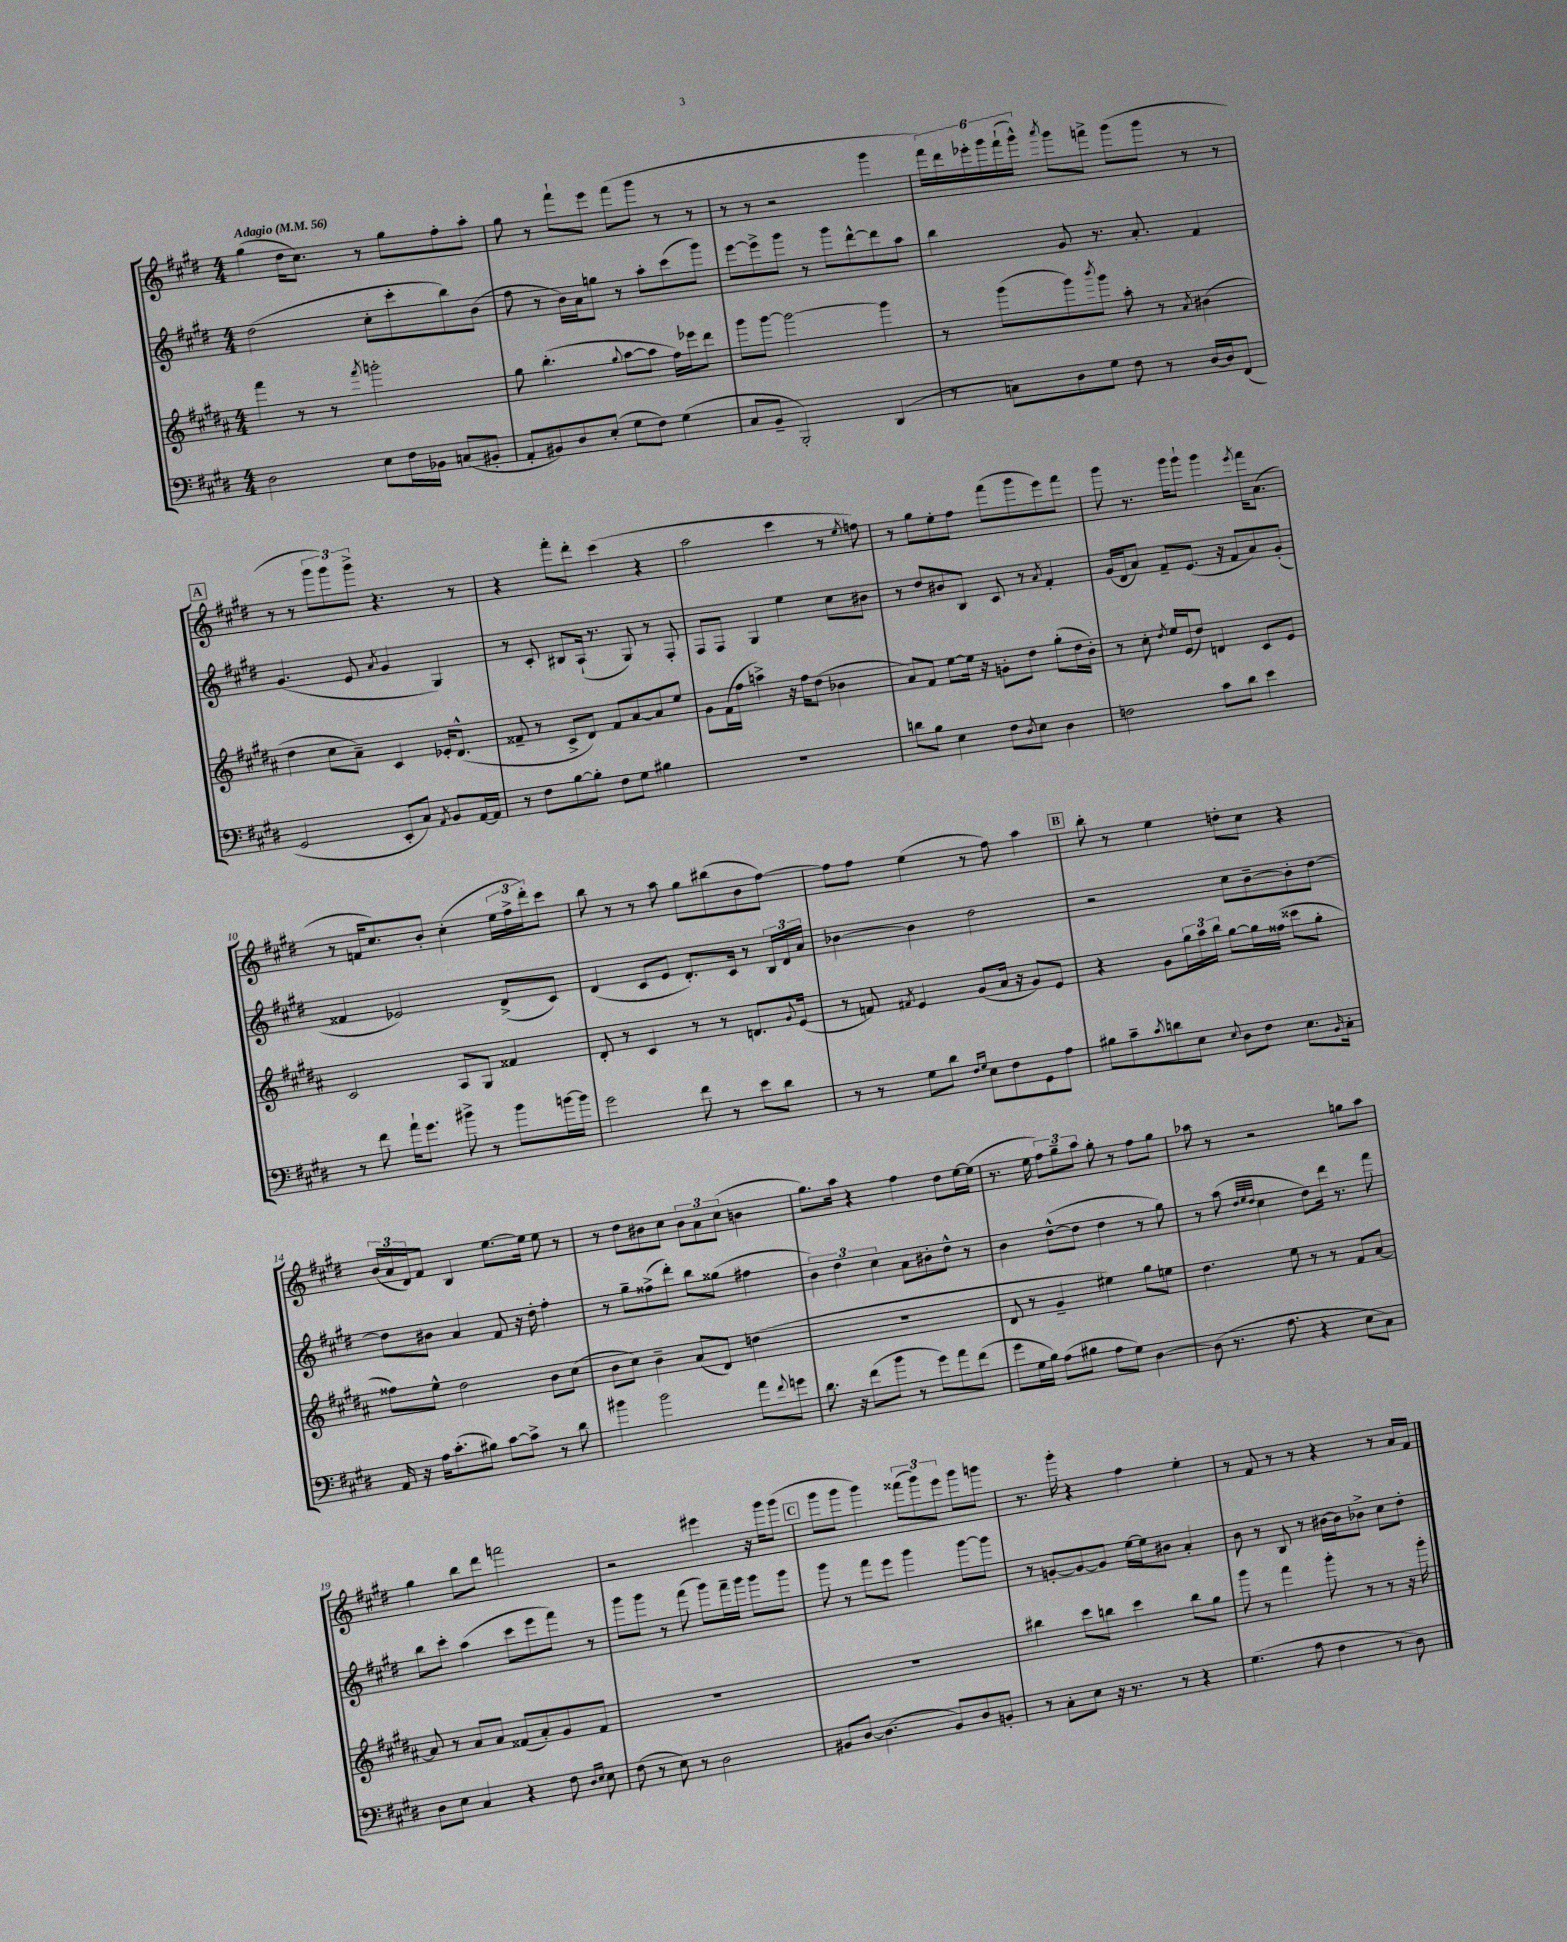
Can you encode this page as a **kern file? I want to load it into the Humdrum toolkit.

**kern	**kern	**kern	**kern
*staff4	*staff3	*staff2	*staff1
*clefF4	*clefG2	*clefG2	*clefG2
*k[f#c#g#d#]	*k[f#c#g#d#a#]	*k[f#c#g#d#]	*k[f#c#g#d#]
*M4/4	*M4/4	*M4/4	*M4/4
*MM56	*MM56	*MM56	*MM56
2D#	4fff#	(2dd#	(4gg#
.	8r	.	16dd#
.	.	.	8.cc#)
.	8r	.	.
.	8qfff#	.	.
8E	2ggg'	8cc#'	8r
16F#	.	8ccc#'	8gg#
16BB-	.	.	.
(8C	.	8bb)	8ff#'
8BB#'	.	(8b	8aa'
=	=	=	=
8AA'	8gg#	8ff#	8gg#
8BB#)	(4.bb'	8r	8r
8D#	.	16b)	8fff#`
.	.	16a	.
(8E'	.	8gg	8eee
.	8qqgg#	.	.
8G#	[8aa#	8r	(8fff#
8F#)	8aa#]	8aa'	8ggg#
(4G#	16ff#)	(8ccc#	8r
.	16eee-	.	.
.	8ddd#	8ggg#)	8r
=	=	=	=
8C#	8ggg#	[8eee	8r
8BB~	[8ggg#	8eee^]	8r
2BBB')	2ggg#_	8ggg#	2r
.	.	8r	.
.	.	8ggg#	.
.	.	[8ddd#^^	.
(4DD#	4ggg#]	8ddd#]	4ggg#
.	.	8aa	.
=	=	=	=
8r	8r	4bb	24fff#)
.	.	.	24ddd#
.	.	.	24eee-'
8C)	(8ggg#	.	24ggg#
.	.	.	(24fff#`
.	.	.	24ggg#^^)
.	.	.	8qaaa
8D#	8ggg#)	8g#	8ggg#
.	8qbbb	.	.
8G#	8ggg#	8.r	8fff^
8F#	8aa#'	.	(8ggg#
.	.	8.a'	.
8r	8r	.	8ggg#
.	8qa#	.	.
[16D#	(4b#	4f#	8r
16D#]	.	.	.
(8FF#	.	.	8r
=	=	=	=
2GG#	4dd#	(4.g#	8r
.	.	.	8r
.	8cc#	.	12ggg#
.	.	.	12ggg#)
.	8a#~)	8e	.
.	.	.	12ggg#^
.	.	8qa	.
8EE'	4c#	4g#	4.r
8C#)	.	.	.
8qAA	.	.	.
8BB	16e-'	4G#)	.
.	(8.d#^^	.	.
[16AA	.	.	8r
16AA]	.	.	.
=	=	=	=
8r	8f##~	8r	4r
8F#	8r	8c#'	.
[8B	8c#^	8B#	8fff#'
8B']	8d#)	(16A`	8ddd#'
.	.	8.r	.
8F#	8f##	.	(4ccc#
8G#	[8a#	8G#)	.
4B#	8a#]	8r	4r
.	8ee	8F#'	.
=	=	=	=
1r	8g#	8F#	2aa
.	(16f#	8F#	.
.	16ff#	.	.
.	4aa^)	4G#	.
.	16r	4ee	4ccc#
.	16ff#	.	.
.	(8dd#	.	.
.	4b-	8cc#	8r
.	.	.	8qee
.	.	8b#	8ff)
=	=	=	=
8d	8a#)	8r	8r
8B	8f#	8dd#	8gg#
4E	[8ee	8b#	8ee'
.	16ee]	8B	8ff#
.	16r	.	.
8F#	8g'	8c#	(8fff#
8qD#	.	.	.
8E	8dd#	8r	8ggg#
.	.	8qa	.
4D#	(8gg#'	4f#'	8eee)
.	16dd#	.	8fff#
.	16b')	.	.
=	=	=	=
2F	8r	(16g#	8ggg#
.	.	16d#	.
.	8cc#'	8a)	8.r
.	8qdd#	.	.
.	16ee	8f#~	.
.	(16e	.	16ggg#
.	8dd#)	(8.e	8ggg#`
8c#	4d	.	4ggg#
.	.	16r	.
8d#	.	8f#	.
.	.	.	8qeee
4e	8c#	8a)	16fff#
.	.	.	(8.a
.	8e	(8g#'	.
=	=	=	=
8r	2c#	4f##	8r
8f#	.	.	16f
.	.	.	8.cc#)
16a`	.	2e-)	.
8.g#	.	.	.
.	.	.	8b'
8b#^	8A#	.	(4cc#'
8r	8G#	.	.
8b#	4f##	(8d#^	24ee
.	.	.	24ff#^
.	.	.	24ddd#')
[16b	.	8c#)	8ccc#
16b]	.	.	.
=	=	=	=
2g#	8d#'	(4d#	8bb
.	8r	.	8r
.	4c#	8c#	8r
.	.	8e	8aa
8f#	8r	8.d#')	8gg#
8r	8r	.	(8bb#
.	.	16c#	.
8e	8.d	8r	8b
8d#	.	24B	[8ff#)
.	.	24d#	.
.	8qqg#	.	.
.	(16e	.	.
.	.	24a	.
=	=	=	=
8r	8r	[4b-	8ff#]
8r	8f)	.	8ff#
.	8qf#	.	.
8G#	4e	4b-]	(4ee
8d#	.	.	.
16qqF#	.	.	.
16qqG#	.	.	.
8E	(8g#	2dd#	8r
8F#	16a#	.	8ff#)
.	16r	.	.
8GG#	8g#)	.	4aa
8A	8e	.	.
=	=	=	=
8B#	4r	2r	8bb'
8c#~	.	.	8r
8qc#	.	.	.
8d	8g#	.	4ee
8E	24gg#	.	.
.	24aa#	.	.
.	24bb	.	.
8qqE	.	.	.
8D#	[8gg#	8cc#	8dd'
8F#	16gg#]	[8b~	8cc#
.	(16ff##	.	.
8.E	8ccc##	8b']	4r
.	8gg#'	[8dd#	.
16qqBB	.	.	.
16C#'	.	.	.
=	=	=	=
16AA	8ff##)	8dd#]	(24b
.	.	.	24a
16r	.	.	.
.	.	.	24d#)
16A	8ee^^	8b#	8f#
(8.c#'	.	.	.
.	2dd#	4a	4B
8B#)	.	.	.
[8c#	.	8f#	[8.ee
8c#^]	.	16r	.
.	.	16dd#'	16ee]
8r	8b	4ff#'	8ee
8d#	(8cc#	.	8r
=	=	=	=
4b#	8b	8r	8r
.	8cc#)	8gg#~	8dd#
2b#	4b~	(8ff##^	8b#
.	.	8ddd#')	8cc#
.	(8a#	8bb	12b#
.	.	.	12a
.	8d#)	(8gg##	.
.	.	.	(12cc#
8a	(4dd	4ff#	4b
8qqf#	.	.	.
8g	.	.	.
=	=	=	=
8.d#	1r	6b)	8.gg#)
.	.	6dd#	.
16r	.	.	16aa
(8f#	.	.	4r
.	.	6cc#	.
8b	.	.	.
8r	.	8a	4ff#
8g#)	.	8b#'	.
8a	.	8dd#^^	8dd#
(8f#	.	8r	[16ee
.	.	.	(16ee]
=	=	=	=
8g#	8d#	4b	8.r
16G#	8r	.	.
16B)	.	.	16ee
(8A	4g#~	([8dd#^^	12ff#)
.	.	.	12gg#~
8B#	.	8dd#]	.
.	.	.	12aa
8A	4ee#)	4dd#	8gg#'
8G#)	.	.	8r
[4D#	8gg#	8r	8ff#
.	8ee	8gg#)	8gg#
=	=	=	=
(8D#]	4.dd#	8r	8aa-
8.r	.	(8aa	8r
.	.	32qqdd#	.
.	.	32qqee	.
.	.	32qqdd#	.
.	.	4cc#	2r
8.A	.	.	.
.	8ee	.	.
4r	8r	8dd#)	.
.	8r	16ddd#	.
.	.	8.r	.
8E	8f#	.	8gg
8C#)	[8a#	8fff#	8aa-
=	=	=	=
8D#	8a#]	8bb	4gg#
8E	8r	8ccc#'	.
4C#	8a#	(4aa	8bb
.	8a#	.	8ddd#
4r	(8f##	8ccc#	2fff
.	8a#')	8eee	.
8F#	8g#	8fff#)	.
16qqD#	.	.	.
16qqE	.	.	.
8E	8f##	8r	.
=	=	=	=
(8F#	1r	8ggg#	2r
8r	.	8ggg#	.
8E)	.	8r	.
8r	.	(8fff#	.
2D#	.	8ggg#)	4eee#
.	.	16fff#~	.
.	.	16ggg#	.
.	.	8ggg#	16r
.	.	.	16ggg#
.	.	8ggg#	(8ggg#
=	=	=	=
8BB#	1r	8ggg#	8ggg#
[8D#	.	8r	8ggg#
(4.D#]	.	8fff#	4ggg#)
.	.	8eee	.
.	.	4ggg#	(12fff##
.	.	.	12ggg#)
8BB#)	.	.	.
.	.	.	12eee
8D#	.	[8ggg#	8ggg#
8BB'	.	8ggg#]	8ggg
=	=	=	=
8r	4bb#	8r	8.r
8C#'	.	[8g'	.
.	.	.	16ggg#'
8E	8ccc#	8g_	4r
16r	8bb	8g]	.
8.r	.	.	.
.	4ccc#	[16ee	4ff#
.	.	16ee]	.
8r	.	8b#	.
4r	8bb	4a'	4ee'
.	8gg#	.	.
=	=	=	=
(4.G#	8ggg#	8b	8r
.	8r	8r	8f#
.	4fff#	8B	8r
8A	.	8r	8r
4F#	8ggg#'	[16b#	4r
.	.	16b#]	.
.	8r	8b-^	.
8r	8r	8cc#	8r
8D#)	16r	8dd#'	16a
.	16ggg#'	.	16f#
==	==	==	==
*-	*-	*-	*-
